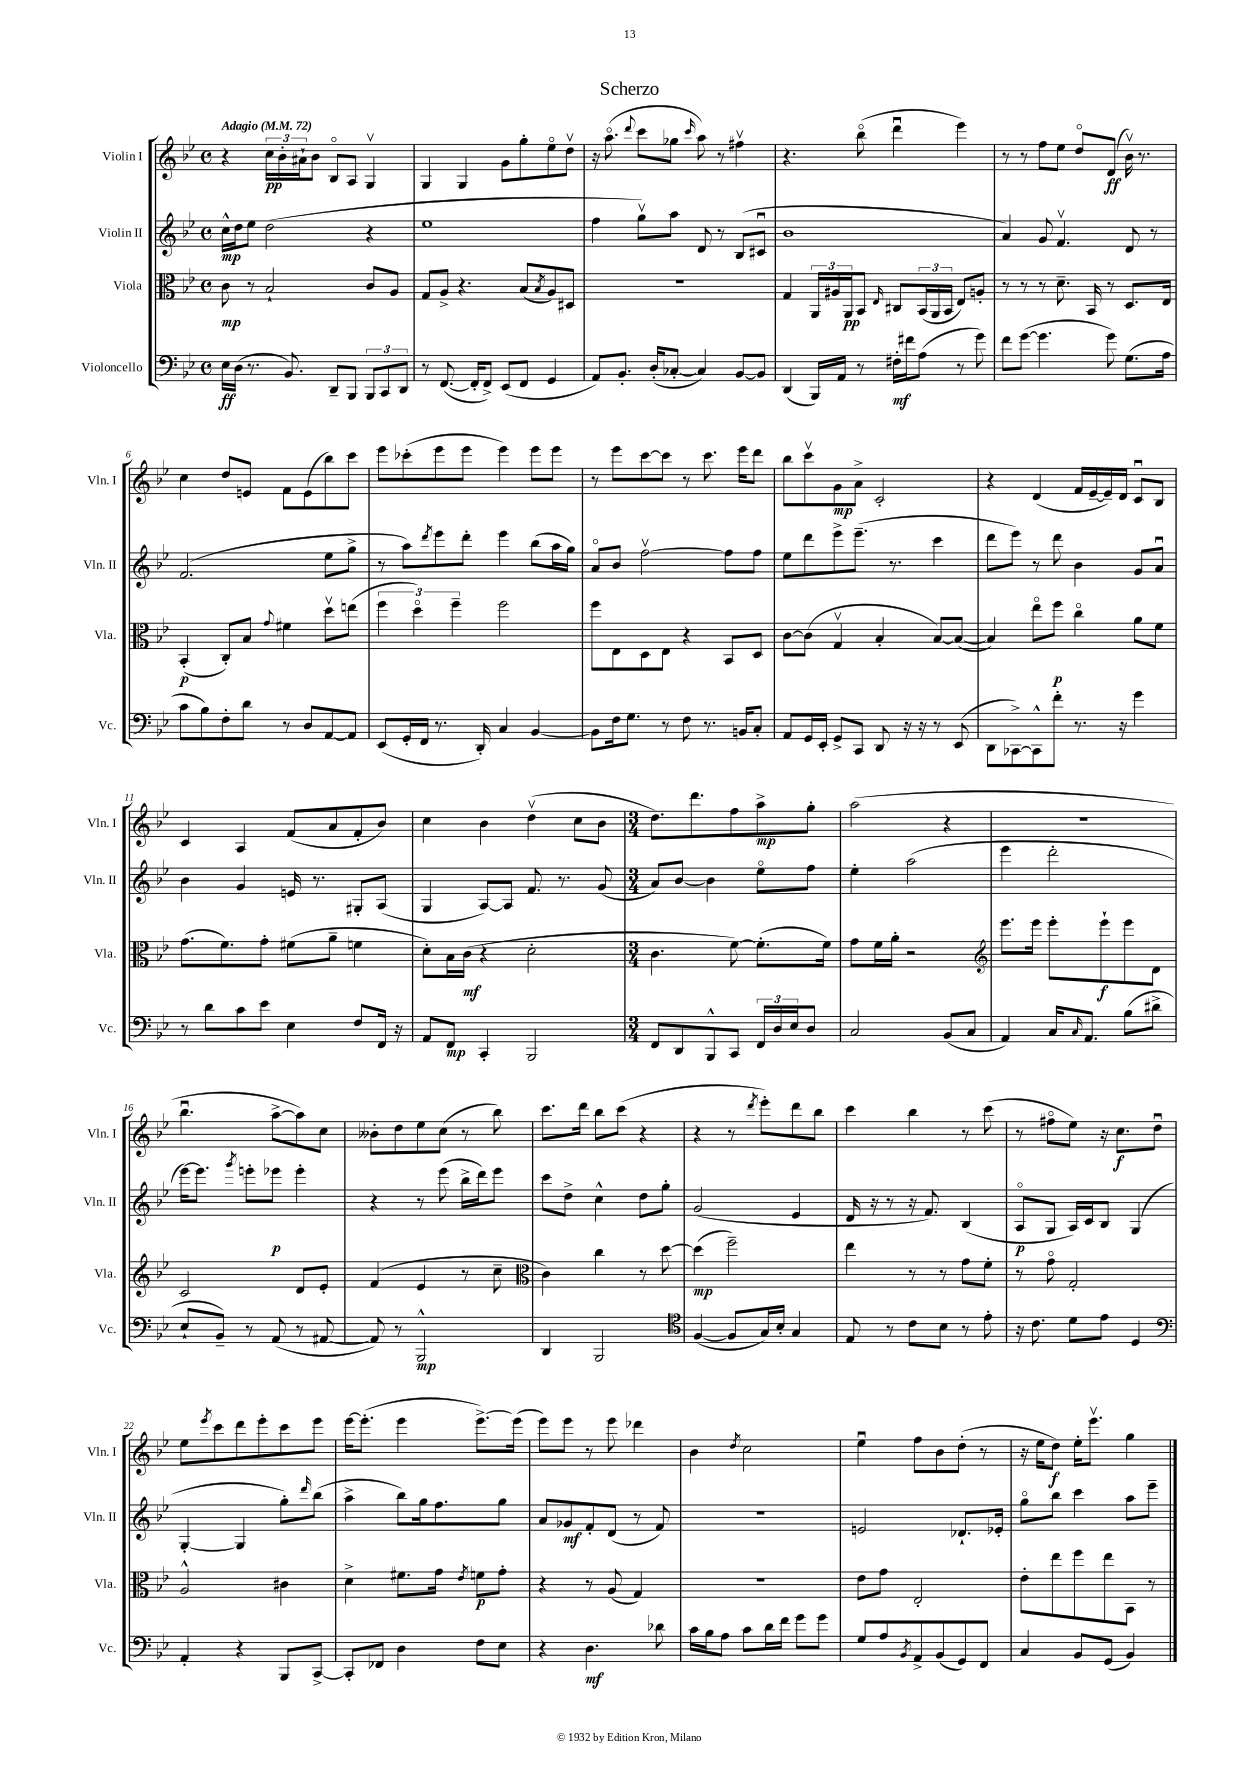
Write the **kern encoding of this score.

**kern	**kern	**kern	**kern
*staff4	*staff3	*staff2	*staff1
*clefF4	*clefC3	*clefG2	*clefG2
*k[b-e-]	*k[b-e-]	*k[b-e-]	*k[b-e-]
*M4/4	*M4/4	*M4/4	*M4/4
*met(c)	*met(c)	*met(c)	*met(c)
*MM72	*MM72	*MM72	*MM72
16E-\LL	8c\	16cc^^\LL	4r
(16D\JJ	.	16dd\J	.
8.r	8r	8ee-\J	.
.	2B-`/	(2dd\	24cc\LL
.	.	.	24b-'\
8.BB-/)	.	.	.
.	.	.	24a#`\J
.	.	.	8b-\J
8DD~/L	.	.	8B-o/L
8BBB-/J	.	.	8A/J
12BBB-/L	8c/L	4r	4Gv/
12CC/	.	.	.
.	8A/J	.	.
12DD/J	.	.	.
=	=	=	=
8r	8G/L	1ee-	4G/
([8.FF/	8A^/J	.	.
.	4.r	.	4G/
16FF'/]LK	.	.	.
8FF^/J)	.	.	.
(8EE-/L	.	.	8g\L
8FF/J	(8B-/L	.	8gg'\
.	8qB-/	.	.
4GG/	8A/)	.	8ee-o\
.	8D#/J	.	8ddv\J
=	=	=	=
8AA/L)	1r	4ff\	16r
.	.	.	(8.aao\
8.BB-'/J	.	.	.
.	.	.	8qqddd/
.	.	8ggv\L)	8ccc\L
(16D'/LK	.	.	.
[8C-'/J	.	8aa\J	8gg-\J
.	.	.	16qqccc/
4C-/])	.	8d/	8aa\)
.	.	8r	8r
[8BB-/L	.	(8B-/L	4ff#v\
8BB-/]J	.	8c#u/J	.
=	=	=	=
(4DD/	4G/	1b-	4.r
16BBB-/LL)	24AA/LL	.	.
.	24A#/	.	.
16AA/JJ	.	.	.
.	24AA/J	.	.
8r	8BB-/J	.	(8bb-o\
.	16qqE-/	.	.
16F#'\LL	8C#/L	.	4dddu\
16f#\J	.	.	.
(8A\J	(24BB-/L	.	.
.	24AA/	.	.
.	24BB-/JJ	.	.
8r	8E-/L)	.	4eee-\)
8g\)	8A'/J	.	.
=	=	=	=
8f\L	8r	4a/)	8r
([8g\J	8r	.	8r
4.g\]	8r	8g/	8ff\L
.	8.d~\	4.fv/	8ee-\J
.	.	.	8ddo/L
.	16BB-/	.	.
8g\)	8r	.	(8d/J
(8.G\L	8.D/L	8d/	16b-v\)
.	.	.	8.r
.	.	8r	.
16A\Jk	16E-/Jk	.	.
=	=	=	=
8c\L	(4BB-'/	(2.f/	4cc\
8B-\)	.	.	.
8F'\	8C'/L)	.	8dd/L
8d\J	8B-/J	.	8e/J
.	8qqg/	.	.
8r	4f#\	.	8f\L
8D/L	.	.	(8e\
[8AA/	8ddv\L	8ee-\L	8bb-\)
8AA/]J	(8ee\J	8gg^\J	8ccc\J
=	=	=	=
(8EE-/L	6ff\	8r	8eee-\L
16GG'/L	.	8aa\L)	(8ccc-'\
.	6ddo\)	.	.
16FF/JJ	.	.	.
.	.	8qddd/	.
8.r	.	8eee-\	8eee-\
.	6ff~\	.	.
.	.	8ddd'\J	8eee-\J
16DD'/)	.	.	.
4C/	2ff\	4eee-\	4eee-\)
[4BB-/	.	(8bb-\L	8eee-\L
.	.	16aa\L	8eee-\J
.	.	16gg\JJ)	.
=	=	=	=
8BB-\]L	8ff\L	8ao/L	8r
16F\k	8E-\	8b-/J	8eee-\L
8.G\J	.	.	.
.	8D\	[2ffv\	[8ccc\
8r	8E-\J	.	8ccc\]J
8F\	4r	.	8r
8.r	.	.	8.ccc\
.	8BB-/L	8ff\]L	.
16BB/LK	.	.	16eee-\LK
8C'/J	8D/J	8ff\J	8ddd\J
=	=	=	=
8AA/L	[8c\L	8ee-\L	8bb-\L
16GG/L	(8c\]J	8ddd\	8cccv\
16EE-'/JJ	.	.	.
8GG^/L	4Gv/	8eee-^\	8g\
8CC/J	.	(8.eee-~\J	8a^\J
8DD/	4B-'/	.	2c'/
.	.	8.r	.
16r	.	.	.
16r	.	.	.
8r	[8B-/L)	4ccc\	.
(8EE-/	(8B-/_J	.	.
=	=	=	=
8DD\L	4B-/])	8ddd\L	4r
[8CC-^\)	.	8eee-\J)	.
8CC-^^\]	8ee-o\L	8r	(4d/
8f'\J	8ff\J	8ddd\	.
8.r	4cco\	4b-\	16f/LL
.	.	.	[16e-~/
.	.	.	16e-~/])
16r	.	.	16d/JJ
4g\	8a\L	8g/L	8cu/L
.	8f\J	8au/J	8B-/J
=	=	=	=
8r	(8.g\L	4b-\	4c/
8d\L	.	.	.
.	8.f\)	.	.
8c\	.	4g/	4A/
8e-\J	8g'\J	.	.
4E-\	(8f#\L	16e/	(8f/L
.	.	8.r	.
.	8a~\J	.	8a/
8F/L	4f\	8G#'/L	8f'/
16FF/Jk	.	(8A/J	8b-/J)
16r	.	.	.
=	=	=	=
8AA/L	8d'\L)	4G/	4cc\
8FF/J	16B-\L	.	.
.	(16c\JJ	.	.
4CC'/	4r	[8A/L)	4b-\
.	.	8A/]J	.
2BBB-/	2d'\	8.f/	(4ddv\
.	.	8.r	.
.	.	.	8cc\L
.	.	(8g/	8b-\J
=	=	=	=
*M3/4	*M3/4	*M3/4	*M3/4
8FF/L	4.c\	8a/L)	8.dd\L)
8DD/	.	[8b-/J	.
.	.	.	8.ddd\
8BBB-^^/	.	4b-\]	.
8CC/J	[8f\)	.	8ff\
24FF/LL	(8.f'\]L	8ee-o\L	8aa^\
24D/	.	.	.
24E-/J	.	.	.
8D/J	.	8ff\J	8gg'\J
.	16f\Jk)	.	.
=	=	=	=
2C/	8g\L	4ee-'\	(2aa\
.	16f\L	.	.
.	16a'\JJ	.	.
.	2r	(2aa\	.
(8BB-/L	.	.	4r
8C/J	.	.	.
=	=	=	=
*	*clefG2	*	*
4AA/)	8.eee-\L	4eee-\	2.r
.	16eee-\Jk	.	.
16C/LK	8eee-'\L	2ddd'\	.
16qqC/	.	.	.
8.AA/J	.	.	.
.	8eee-`\	.	.
(8B-\L	8eee-\	.	.
8d#^\J	8d\J	.	.
=	=	=	=
8E-`/L	2c/	[16eee-\LK)	4.bb-u\
.	.	8.eee-\]J	.
8BB-~/J)	.	.	.
.	.	8qggg/	.
8r	.	8eee'\L	.
(8AA/	.	8eee-\J	[8aa^\L
8r	8d/L	4eee-'\	8aa\])
[8AA#/	8e-'/J	.	8cc\J
=	=	=	=
8AA#/])	(4f/	4r	8b--'\L
8r	.	.	8dd\
2BBB-^^/	4e-/	8r	8ee-\
.	.	(8eee-\	(8cc\J
.	8r	16bb-^\LL	8r
.	.	16ddd\J)	.
.	8cc~\	8eee-\J	8bb-\)
=	=	=	=
*	*clefC3	*	*
4DD/	4c\)	8ccc\L	8.ccc\L
.	.	8dd^\J	.
.	.	.	16ddd\Jk
2BBB-/	4cc\	4cc^^\	8bb-\L
.	.	.	(8ccc\J
.	8r	8dd\L	4r
.	[8dd\	8gg'\J	.
=	=	=	=
*clefC4	*	*	*
([4F/	(4dd\]	(2g/	4r
8F/]L	2ff~\)	.	8r
.	.	.	8qddd/
16G/L)	.	.	8eee-'\L)
16B-'/JJ	.	.	.
4G/	.	4e-/	8ddd\
.	.	.	8bb-\J
=	=	=	=
8E-/	4ee-\	16d/	4ccc\
.	.	16r	.
8r	.	8r	.
8c\L	8r	16r	4bb-\
.	.	8.f/)	.
8B-\J	8r	.	.
8r	8g\L	(4B-/	8r
8e-'\	8f'\J	.	(8ccc\
=	=	=	=
16r	8r	8Ao/L	8r
8.c\	.	.	.
.	8go\	8G/J	8ff#o\L
8d\L	2G'/	16A/LL)	8ee-\J)
.	.	16c/J	.
8e-\J	.	8B-/J	16r
.	.	.	8.cc\L
4D/	.	(4G/	.
.	.	.	8ddu\J
=	=	=	=
*clefF4	*	*	*
4AA'/	2A^^/	[4G'/	8ee-\L
.	.	.	8qeee-/
.	.	.	8ccc\
4r	.	4G/]	8ddd\
.	.	.	8eee-'\
8BBB-/L	4c#\	8gg'\L)	8ccc\
.	.	16qqddd/	.
[8CC^/J	.	(8bb-\J	8eee-\J
=	=	=	=
8CC'/]L	4d^\	4aa^\	[16eee-\LK
.	.	.	(8.eee-'\]J
8FF-/J	.	.	.
4D\	8.f#\L	8bb-\L)	4eee-\
.	.	16gg\k	.
.	16g\Jk	8.ff\	.
.	8qe-/	.	.
8F\L	8f\L	.	[8.eee-^\L)
8E-\J	8g'\J	8gg\J	.
.	.	.	(16eee-\]Jk
=	=	=	=
4r	4r	8a/L	8eee-\L)
.	.	8g-/	8eee-\J
4.D\	8r	8f'/	8r
.	(8A/	(8d/J	8eee-\
.	4G/)	8r	4ddd-\
8d-\	.	8f/)	.
=	=	=	=
16c\LL	2.r	2.r	4b-\
16B-\J	.	.	.
8A\J	.	.	.
.	.	.	8qdd/
8c\L	.	.	2cc\
16d\L	.	.	.
16f\JJ	.	.	.
8g\L	.	.	.
8g\J	.	.	.
=	=	=	=
8G/L	8e-\L	2e/	4ee-u\
8A/	8g\J	.	.
8qBB-/	.	.	.
8AA^/	2E-'/	.	8ff\L
(8BB-/	.	.	8b-\
8GG/)	.	8.d-`/L	(8dd'\J
8FF/J	.	.	8r
.	.	16e-'/Jk	.
=	=	=	=
4C/	8e-'\L	8ggo\L	16r
.	.	.	16ee-\LK
.	8ee-\	8bb-\J	8dd\J)
8BB-/L	8ff\	4ccc\	16ee-'\LK
.	.	.	8.eee-v\J
(8GG/J	8ee-\	.	.
4BB-/)	8BB-\J	8aa\L	4gg\
.	8r	8eee-~\J	.
==	==	==	==
*-	*-	*-	*-
